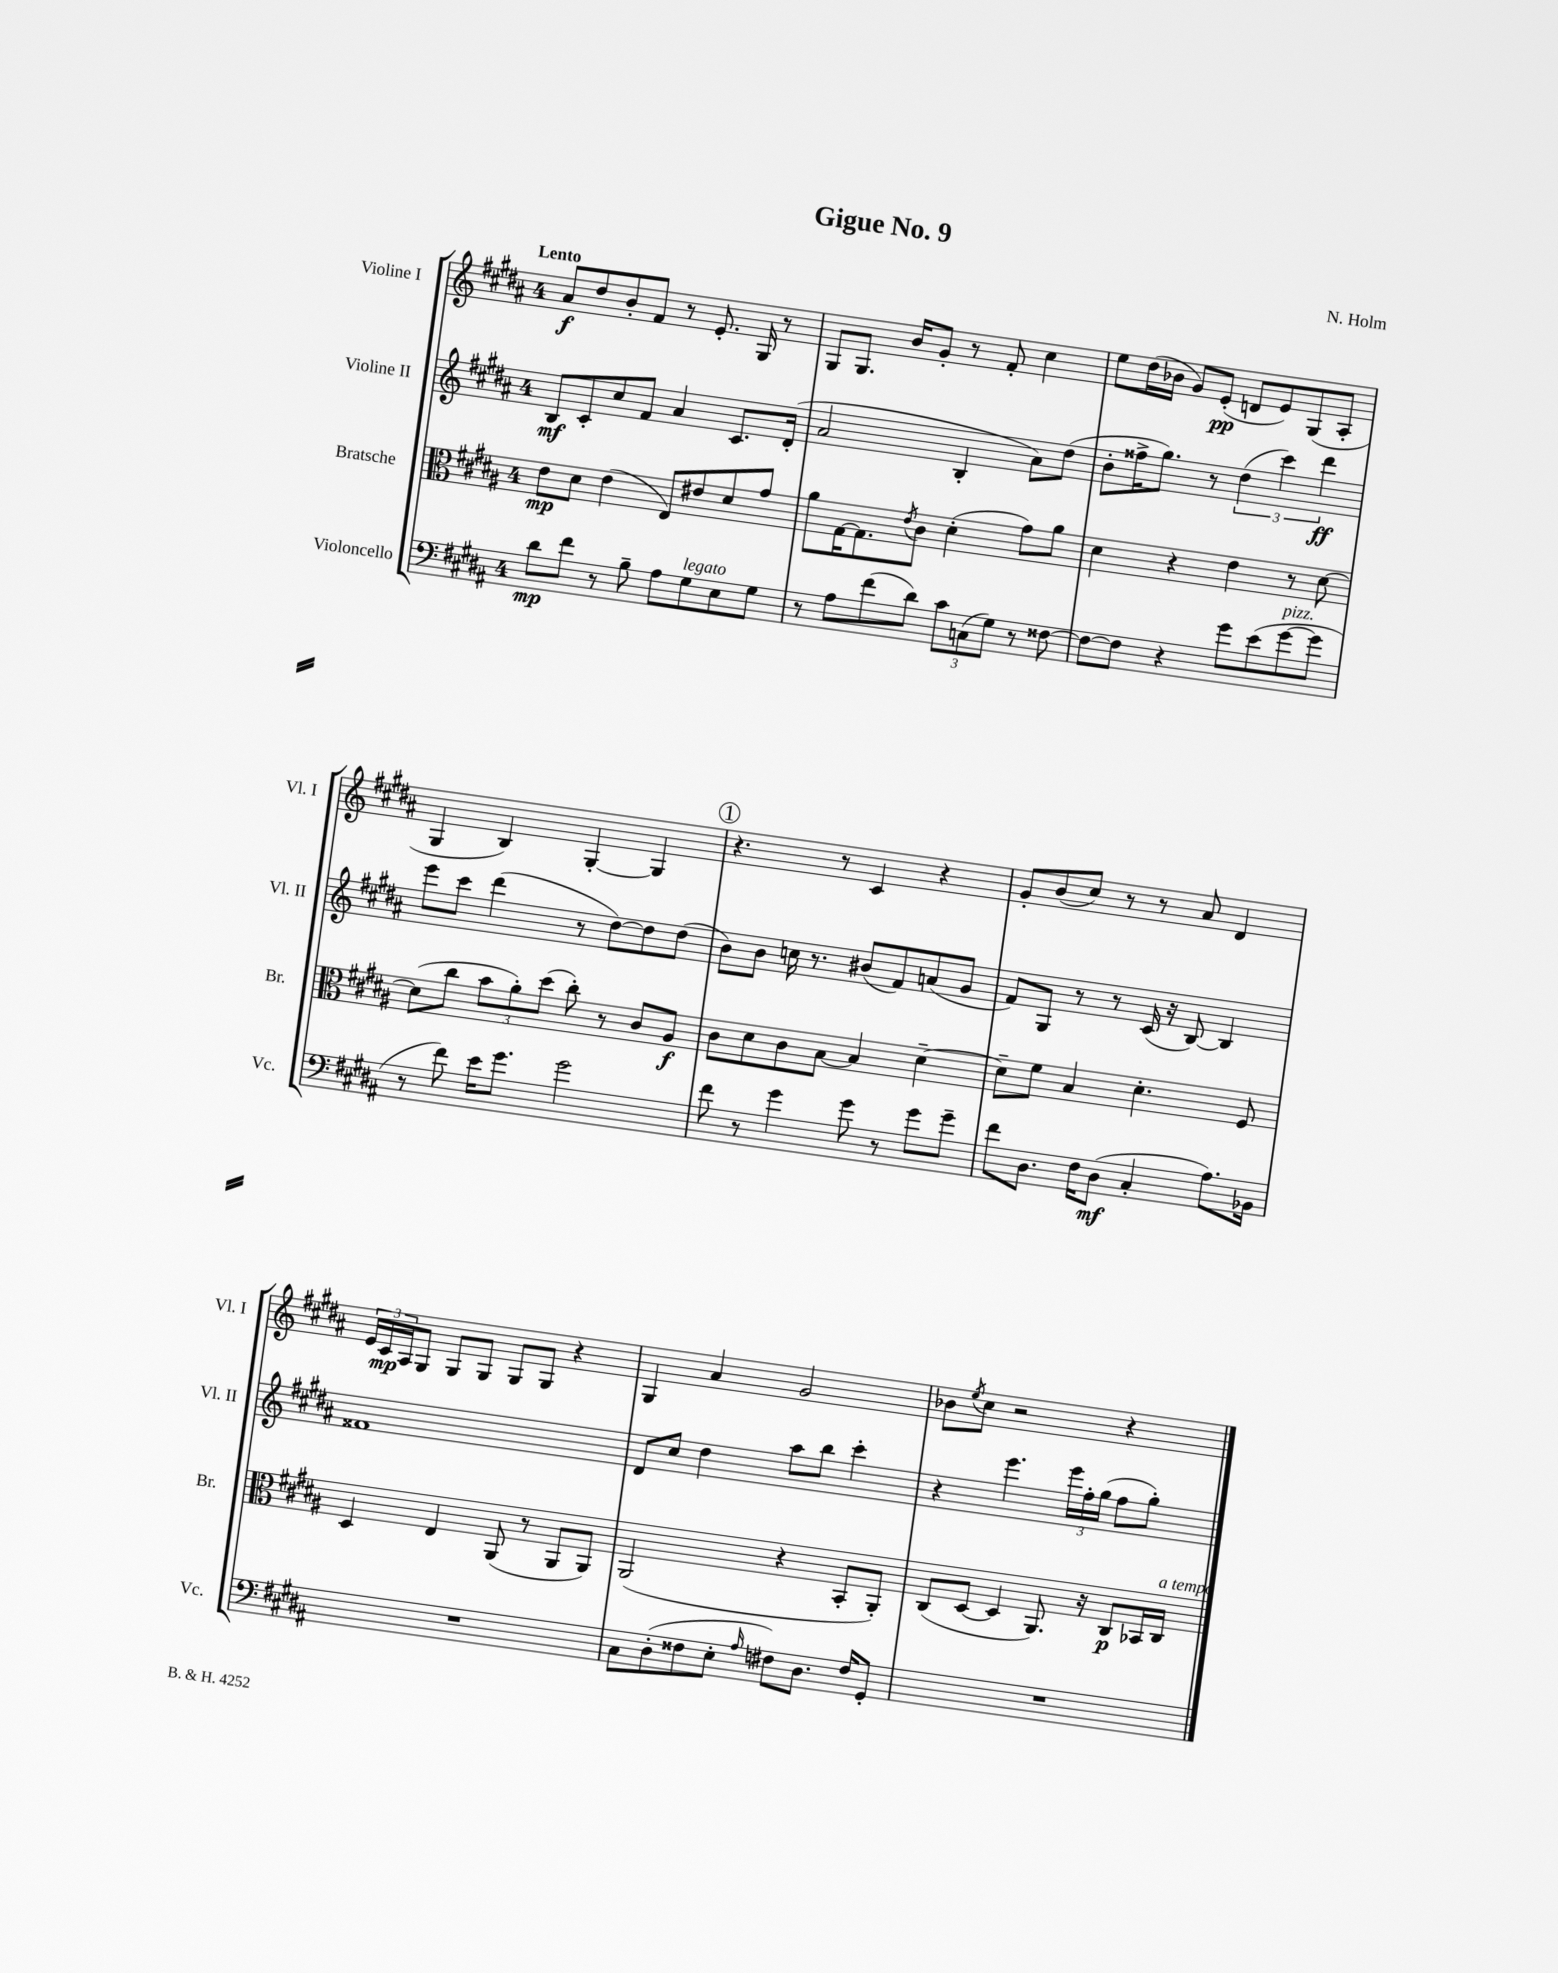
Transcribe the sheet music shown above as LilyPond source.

\header { title = "Gigue No. 9" composer = "N. Holm" }
<<
\new StaffGroup <<
\new Staff = "s0" \with { instrumentName = "Violine I" shortInstrumentName = "Vl. I" } {
    \clef treble \key b \major \once \override Staff.TimeSignature.style = #'single-digit \time 4/4 \tempo "Lento"
    ais'8\f dis''8 b'8-. fis'8 r8 e'8.-. gis16 r8 |
    gis8 gis8. b'16 gis'8-. r8 fis'8-. cis''4 |
    e''8 dis''16( bes'16 gis'8) e'8-.\pp( d'8 e'8) gis8( ais8-. |
    gis4 b4) gis4~-. gis4 |
    \mark \markup { \circle "1" } r4. r8 cis'4 r4 |
    gis'8-. b'8( cis''8) r8 r8 ais'8 dis'4 |
    \tuplet 3/2 { e'16 cis'16\mp ais16 } gis8 gis8 gis8 gis8 gis8 r4 |
    gis4 ais'4 gis'2 |
    bes'8 \acciaccatura { e''8 } cis''8 r2 r4 \bar "|." |
}
\new Staff = "s1" \with { instrumentName = "Violine II" shortInstrumentName = "Vl. II" } {
    \clef treble \key b \major \once \override Staff.TimeSignature.style = #'single-digit \time 4/4
    b8\mf cis'8-. cis''8 fis'8 ais'4 cis'8. dis'16-.( |
    ais'2 b4-. ais'8) dis''8( |
    b'8-. fisis''16-> gis''8.) r8 \tuplet 3/2 { dis''4( cis'''4) dis'''4\ff } |
    e'''8 cis'''8 dis'''4( r8 dis''8~) dis''8 dis''8( |
    \mark \markup { \circle "1" } b'8) b'8 c''16 r8. bis'8( fis'8) a'8( gis'8 |
    fis'8) gis8 r8 r8 cis'16( r16 b8~) b4 |
    fisis'1 |
    dis'8 cis''8 dis''4 ais''8 b''8 cis'''4-. |
    r4 e'''4. \tuplet 3/2 { e'''16 fis''16-. gis''16( } fis''8 gis''8-.) \bar "|." |
}
\new Staff = "s2" \with { instrumentName = "Bratsche" shortInstrumentName = "Br." } {
    \clef alto \key b \major \once \override Staff.TimeSignature.style = #'single-digit \time 4/4
    e'8\mp dis'8 e'4( e8) eis'8 dis'8 gis'8 |
    ais'8 gis16~ gis8. \acciaccatura { e'8 } cis'8 dis'4-.( gis'8) ais'8 |
    dis'4 r4 e'4 r8 dis'8~ |
    dis'8( cis''8 \tuplet 3/2 { b'8 ais'8-.) dis''8( } cis''8-.) r8 cis'8 ais8\f |
    \mark \markup { \circle "1" } cis'8 dis'8 cis'8 b8~ b4 dis'4~-- |
    dis'8-- fis'8 b4 dis'4.-. fis8 |
    dis4 e4 ais,8( r8 ais,8 ais,8) |
    ais,2( r4 b,8-. ais,8-.) |
    cis8( dis8~ dis4 ais,8.) r16 cis8\p bes,16 cis16^\markup { \italic "a tempo" } \bar "|." |
}
\new Staff = "s3" \with { instrumentName = "Violoncello" shortInstrumentName = "Vc." } {
    \clef bass \key b \major \once \override Staff.TimeSignature.style = #'single-digit \time 4/4
    dis'8\mp fis'8 r8 b8-- ais8 gis8^\markup { \italic "legato" } e8 gis8 |
    r8 ais8 fis'8( dis'8) \tuplet 3/2 { cis'8 c8( gis8) } r8 fisis8~ |
    fisis8~ fisis8 r4 gis'8 e'8( gis'8~^\markup { \italic "pizz." } gis'8 |
    r8 fis'8) e'16 gis'8. gis'2 |
    \mark \markup { \circle "1" } fis'8 r8 gis'4 gis'8 r8 gis'8 gis'8-- |
    fis'8 dis8. fis16 dis8\mf( cis4-. ais8.) bes,16 |
    R1 |
    cis8 dis8-.( fisis8 e8-. \grace { ais16 } fis8) dis8. fis16 gis,8-. |
    R1 \bar "|." |
}
>>
>>
\layout { \context { \Score \remove "Bar_number_engraver" } }
